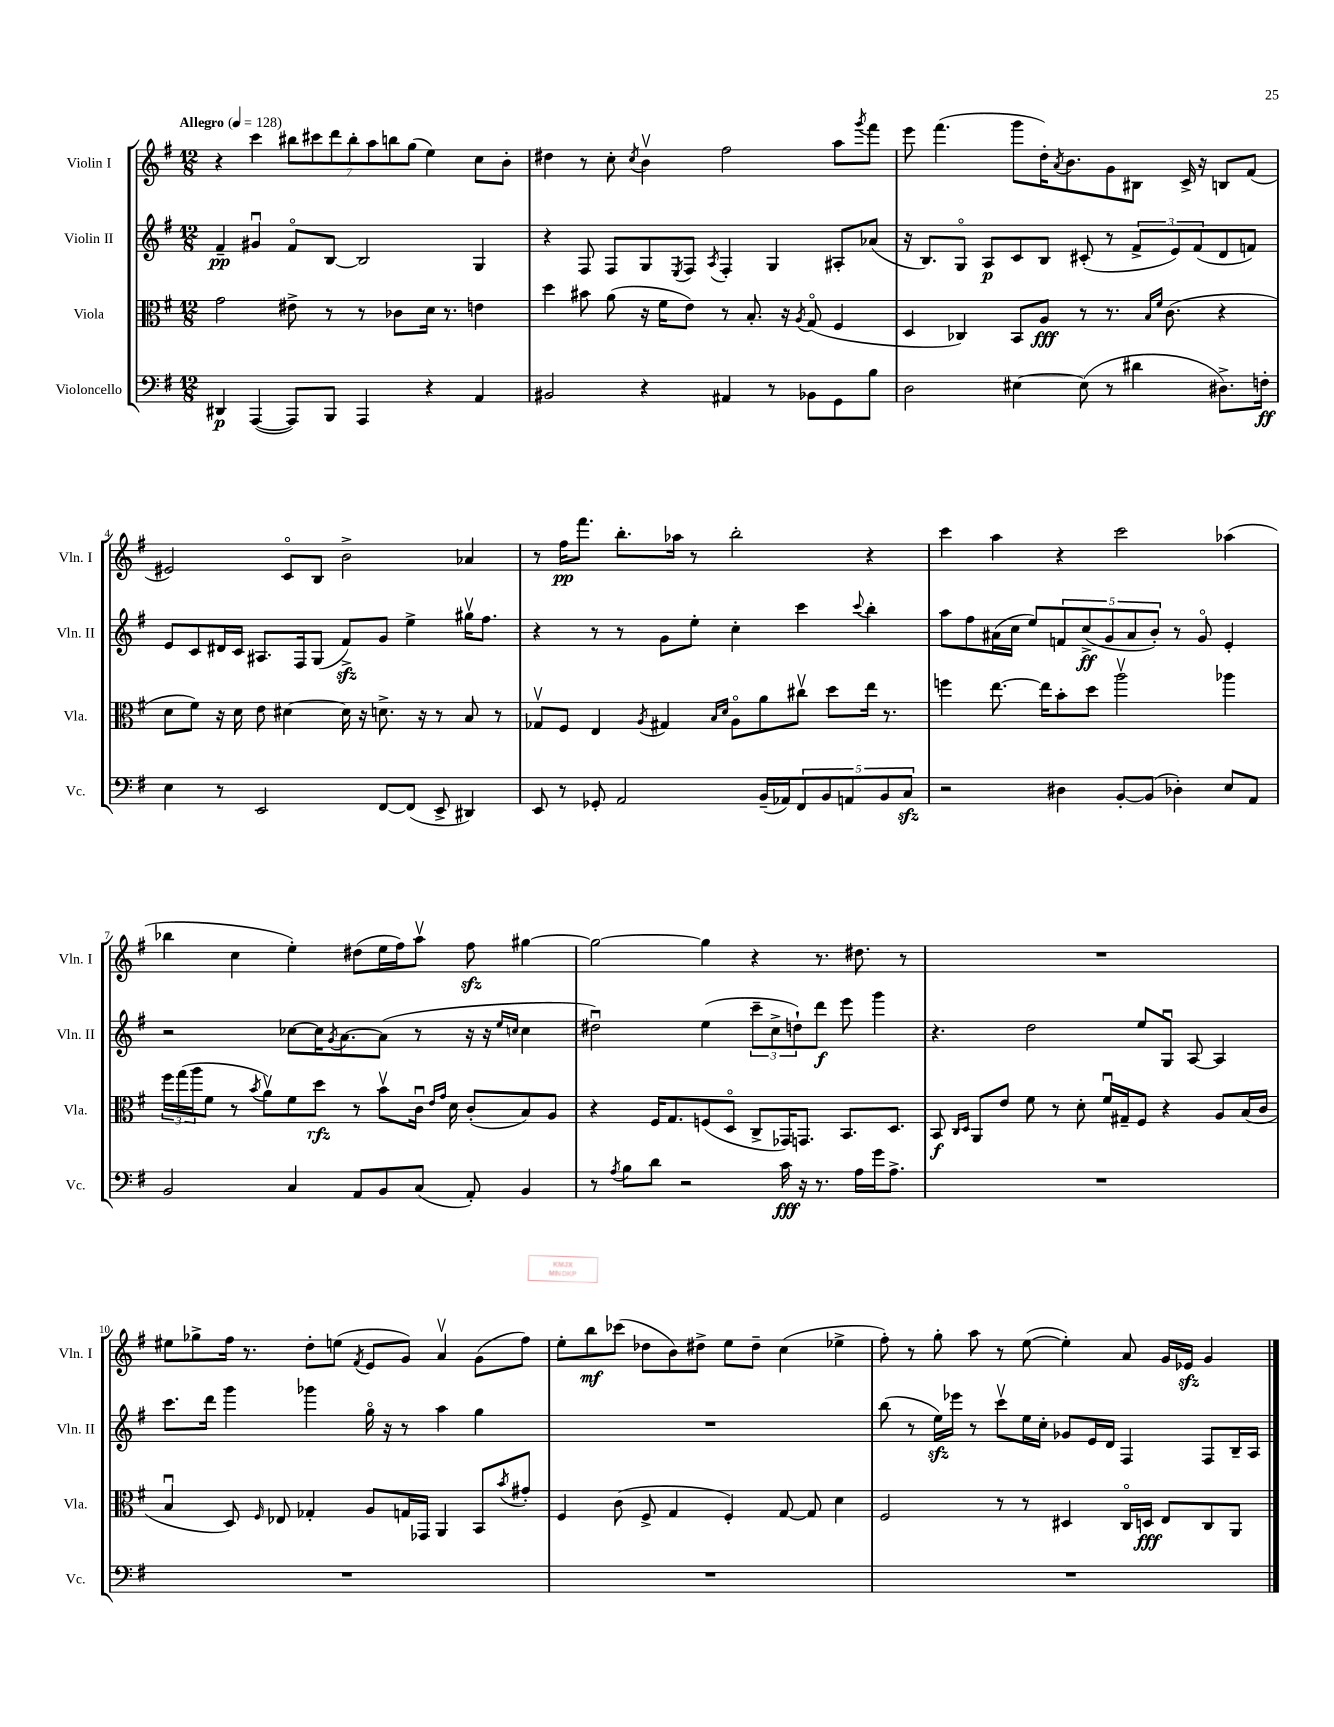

**kern	**dynam	**kern	**dynam	**kern	**dynam	**kern	**dynam
*part4	*part4	*part3	*part3	*part2	*part2	*part1	*part1
*staff4	*staff4	*staff3	*staff3	*staff2	*staff2	*staff1	*staff1
*I"Violoncello	*	*I"Viola	*	*I"Violin II	*	*I"Violin I	*
*I'Vc.	*	*I'Vla.	*	*I'Vln. II	*	*I'Vln. I	*
*clefF4	*	*clefC3	*	*clefG2	*	*clefG2	*
*k[f#]	*	*k[f#]	*	*k[f#]	*	*k[f#]	*
*M12/8	*	*M12/8	*	*M12/8	*	*M12/8	*
*MM128	*	*MM128	*	*MM128	*	*MM128	*
=1	=1	=1	=1	=1	=1	=1	=1
!	!	!	!	!	!	!LO:TX:a:B:t=Allegro	!
4DD#X/	p	2g\	.	4f#~/	pp	4r	.
([4AAA/	.	.	.	4g#Xu/	.	4ccc\	.
8AAA/L])	.	8e#X^\	.	8f#/L	.	14bb#X\L	.
.	.	.	.	.	.	14ccc#X\	.
8BBB/J	.	8r	.	[8B/J	.	.	.
.	.	.	.	.	.	14ddd\	.
.	.	.	.	.	.	14bb#'\	.
4AAA/	.	8r	.	2B/]	.	.	.
.	.	.	.	.	.	14aa\	.
.	.	.	.	.	.	14bbn\	.
.	.	8c-X\L	.	.	.	.	.
.	.	.	.	.	.	(14gg\J	.
4r	.	16d\Jk	.	.	.	4ee\)	.
.	.	8.r	.	.	.	.	.
4AA/	.	4en\	.	4G/	.	8cc\L	.
.	.	.	.	.	.	8b'\J	.
=2	=2	=2	=2	=2	=2	=2	=2
2BB#X/	.	4dd\	.	4r	.	4dd#X\	.
.	.	8b#X\	.	8F#/	.	8r	.
.	.	(8a\	.	8F#/L	.	8cc'\	.
.	.	.	.	.	.	8qcc/	.
4r	.	16r	.	8G/	.	4bv\	.
.	.	16f#\KL	.	.	.	.	.
.	.	.	.	8qE/	.	.	.
.	.	8e\J)	.	8F#/J	.	.	.
.	.	.	.	8qA/	.	.	.
4AA#X/	.	8r	.	4F#'/	.	2ff#\	.
.	.	8.B'/	.	.	.	.	.
8r	.	.	.	4G/	.	.	.
.	.	16r	.	.	.	.	.
.	.	8qA/	.	.	.	.	.
8BB-X\L	.	(8G/	.	.	.	.	.
8GG\	.	4F#/	.	8A#X'/L	.	8aa\L	.
.	.	.	.	.	.	8qggg/	.
8B\J	.	.	.	(8a-X/J	.	8fff#\J	.
=3	=3	=3	=3	=3	=3	=3	=3
2D\	.	4D/	.	16r	.	8eee\	.
.	.	.	.	8.B/L)	.	.	.
.	.	.	.	.	.	(4.fff#\	.
.	.	4C-X/)	.	8G/J	.	.	.
.	.	.	.	8A/L	p	.	.
[4E#X\	.	8BB/L	.	8c/	.	8ggg\L	.
.	.	8A/J	fff	8B/J	.	16dd'\K)	.
.	.	.	.	.	.	8qa/	.
.	.	.	.	.	.	8.b\	.
(8E#\]	.	8r	.	(8c#X'/	.	.	.
8r	.	8.r	.	8r	.	8g\	.
4d#X\	.	.	.	12f#^/L	.	8B#X\J	.
.	.	16qqB/LL	.	.	.	.	.
.	.	16qqf#/JJ	.	.	.	.	.
.	.	(8.c\	.	.	.	.	.
.	.	.	.	12e/)	.	.	.
.	.	.	.	.	.	16c^/	.
.	.	.	.	(12f#/	.	.	.
.	.	.	.	.	.	16r	.
8.D#X^\L)	.	4r	.	8d/	.	8Bn/L	.
.	.	.	.	8fn/J)	.	(8f#/J	.
16Fn'\Jk	ff	.	.	.	.	.	.
!!LO:LB:g=z
=4	=4	=4	=4	=4	=4	=4	=4
4E\	.	8d\L	.	8e/L	.	2e#X/)	.
.	.	8f#\J)	.	8c/	.	.	.
8r	.	16r	.	16d#X/L	.	.	.
.	.	16d\	.	16c/JJ	.	.	.
2EE/	.	8e\	.	8.A#X/L	.	.	.
.	.	[4d#X\	.	.	.	8c/L	.
.	.	.	.	16F#/k	.	.	.
.	.	.	.	(8G/J	.	8B/J	.
.	.	16d#\]	.	8f#zz^/L)	.	2b^\	.
.	.	16r	.	.	.	.	.
[8FF#/L	.	8.dn^\	.	8g/J	.	.	.
(8FF#/J]	.	.	.	4ee^\	.	.	.
.	.	16r	.	.	.	.	.
8EE^/	.	8r	.	.	.	.	.
4DD#X/)	.	8B/	.	16gg#Xv\KL	.	4a-X/	.
.	.	.	.	8.ff#\J	.	.	.
.	.	8r	.	.	.	.	.
=5	=5	=5	=5	=5	=5	=5	=5
8EE/	.	8G-Xv/L	.	4r	.	8r	.
8r	.	8F#/J	.	.	.	16ff#\KL	pp
.	.	.	.	.	.	8.fff#\J	.
8GG-X'/	.	4E/	.	8r	.	.	.
2AA/	.	.	.	8r	.	8.bb'\L	.
.	.	8qA/	.	.	.	.	.
.	.	4G#X/	.	8g\L	.	.	.
.	.	.	.	.	.	16aa-X\Jk	.
.	.	.	.	8ee'\J	.	8r	.
.	.	16qqB/LL	.	.	.	.	.
.	.	16qqd/JJ	.	.	.	.	.
.	.	8A\L	.	4cc'\	.	2bb'\	.
(16BB~/LL	.	8a\	.	.	.	.	.
16AA-X/J)	.	.	.	.	.	.	.
10FF#/	.	8cc#Xv\J	.	4ccc\	.	.	.
10BB/	.	.	.	.	.	.	.
.	.	8dd\L	.	.	.	.	.
10AAn/	.	.	.	.	.	.	.
.	.	.	.	8qqccc/	.	.	.
.	.	16ee\Jk	.	4bb'\	.	4r	.
10BB/	.	.	.	.	.	.	.
.	.	8.r	.	.	.	.	.
10Czz/J	.	.	.	.	.	.	.
=6	=6	=6	=6	=6	=6	=6	=6
2r	.	4ffn\	.	8aa\L	.	4ccc\	.
.	.	.	.	8ff#\	.	.	.
.	.	[8.ee\	.	(16a#X\L	.	4aa\	.
.	.	.	.	16cc\JJ	.	.	.
.	.	.	.	8ee/L)	.	.	.
.	.	16ee\KL]	.	.	.	.	.
4D#X\	.	8b'\	.	10fn/	.	4r	.
.	.	.	.	(10cc^/	ff	.	.
.	.	8dd\J	.	.	.	.	.
.	.	.	.	10g/	.	.	.
[8BB'/L	.	2aav\	.	.	.	2ccc\	.
.	.	.	.	10a#/	.	.	.
(8BB/J]	.	.	.	.	.	.	.
.	.	.	.	10b'/J)	.	.	.
4D-X'\)	.	.	.	8r	.	.	.
.	.	.	.	8g/	.	.	.
8E/L	.	4aa-X\	.	4e'/	.	(4aa-X\	.
8AA/J	.	.	.	.	.	.	.
!!LO:LB:g=z
=7	=7	=7	=7	=7	=7	=7	=7
2BB/	.	24ff#\LL	.	2r	.	4bb-X\	.
.	.	(24gg\	.	.	.	.	.
.	.	24aa\J	.	.	.	.	.
.	.	8f#\J	.	.	.	.	.
.	.	8r	.	.	.	4cc\	.
.	.	8qb/	.	.	.	.	.
.	.	8av\L)	.	.	.	.	.
4C/	.	8f#\	.	[8cc-X\L	.	4ee'\)	.
.	.	8dd\J	rfz	16cc-\K]	.	.	.
.	.	.	.	8qg/	.	.	.
.	.	.	.	[8.a\	.	.	.
8AA/L	.	8r	.	.	.	(8dd#X\L	.
8BB/	.	8bv\L	.	(8a\J]	.	16ee\L	.
.	.	.	.	.	.	16ff#\J)	.
(8C/J	.	16cu\Jk	.	8r	.	8aav\J	.
.	.	16qqe/LL	.	.	.	.	.
.	.	16qqg/JJ	.	.	.	.	.
.	.	16d\	.	.	.	.	.
8AA'/)	.	(8c'/L	.	16r	.	8ff#zz\	.
.	.	.	.	16r	.	.	.
.	.	.	.	16qqee/LL	.	.	.
.	.	.	.	16qqccn/JJ	.	.	.
4BB/	.	8B/)	.	4cc\	.	[4gg#X\	.
.	.	8A/J	.	.	.	.	.
=8	=8	=8	=8	=8	=8	=8	=8
8r	.	4r	.	2dd#Xu\)	.	2gg#\_	.
8qA/	.	.	.	.	.	.	.
8B\L	.	.	.	.	.	.	.
8d\J	.	16F#/KL	.	.	.	.	.
.	.	8.G/	.	.	.	.	.
2r	.	.	.	.	.	.	.
.	.	(8Fn/	.	(4ee\	.	4gg#\]	.
.	.	8D/J	.	.	.	.	.
.	.	8C^/L	.	12ccc~\L	.	4r	.
.	.	.	.	12cc^\	.	.	.
16c\	fff	16GG-X/K)	.	.	.	.	.
.	.	.	.	12ddn`\)	.	.	.
16r	.	8.GGn/J	.	.	.	.	.
8.r	.	.	.	8ddd\J	f	8.r	.
.	.	8.BB/L	.	8eee\	.	.	.
16A\LL	.	.	.	.	.	8.dd#X\	.
16g\J	.	.	.	4ggg\	.	.	.
8.A^\J	.	8.D/J	.	.	.	.	.
.	.	.	.	.	.	8r	.
=9	=9	=9	=9	=9	=9	=9	=9
1.r	.	8BB/	f	4.r	.	1.r	.
.	.	16qqC/LL	.	.	.	.	.
.	.	16qqD/JJ	.	.	.	.	.
.	.	8AA/L	.	.	.	.	.
.	.	8e/J	.	.	.	.	.
.	.	8f#\	.	2dd\	.	.	.
.	.	8r	.	.	.	.	.
.	.	8d'\	.	.	.	.	.
.	.	16f#u/LL	.	.	.	.	.
.	.	16G#X~/J	.	.	.	.	.
.	.	8F#/J	.	8ee/L	.	.	.
.	.	4r	.	8Gu/J	.	.	.
.	.	.	.	[8A/	.	.	.
.	.	8A/L	.	4A/]	.	.	.
.	.	(16B/L	.	.	.	.	.
.	.	16c/JJ	.	.	.	.	.
!!LO:LB:g=z
=10	=10	=10	=10	=10	=10	=10	=10
1.r	.	4Bu/	.	8.ccc\L	.	8ee#X\L	.
.	.	.	.	.	.	8gg-X^\	.
.	.	.	.	16ddd\Jk	.	.	.
.	.	8D/)	.	4ggg\	.	16ff#\Jk	.
.	.	.	.	.	.	8.r	.
.	.	16qqF#/	.	.	.	.	.
.	.	8E-X/	.	.	.	.	.
.	.	4G-X'/	.	4ggg-X\	.	8dd'\L	.
.	.	.	.	.	.	(8een\J	.
.	.	.	.	.	.	8qf#/	.
.	.	8A/L	.	16gg\	.	8e/L	.
.	.	.	.	16r	.	.	.
.	.	16Gn/L	.	8r	.	8g/J)	.
.	.	16GG-X/JJ	.	.	.	.	.
.	.	4AA/	.	4aa\	.	4av/	.
.	.	8BB/L	.	4gg\	.	(8g\L	.
.	.	8qb/	.	.	.	.	.
.	.	8g#X'/J	.	.	.	8ff#\J)	.
=11	=11	=11	=11	=11	=11	=11	=11
1.r	.	4F#/	.	1.r	.	8ee'\L	.
.	.	.	.	.	.	8bb\	mf
.	.	(8c\	.	.	.	(8ccc-X\J	.
.	.	8F#^/	.	.	.	8dd-X\L	.
.	.	4G/	.	.	.	8b\)	.
.	.	.	.	.	.	8dd#X^\J	.
.	.	4F#'/)	.	.	.	8ee\L	.
.	.	.	.	.	.	8dd#~\J	.
.	.	[8G/	.	.	.	(4cc\	.
.	.	8G/]	.	.	.	.	.
.	.	4d\	.	.	.	4ee-X^\	.
=12	=12	=12	=12	=12	=12	=12	=12
1.r	.	2F#/	.	(8bb\	.	8ff#'\)	.
.	.	.	.	8r	.	8r	.
.	.	.	.	16eezz\LL)	.	8gg'\	.
.	.	.	.	16eee-X\JJ	.	.	.
.	.	.	.	8r	.	8aa\	.
.	.	8r	.	8cccv\L	.	8r	.
.	.	8r	.	16ee\L	.	([8ee\	.
.	.	.	.	16cc'\JJ	.	.	.
.	.	4D#X/	.	8g-X/L	.	4ee'\])	.
.	.	.	.	16e/L	.	.	.
.	.	.	.	16d/JJ	.	.	.
.	.	16C/LL	.	4F#/	.	8a/	.
.	.	16Dn/JJ	fff	.	.	.	.
.	.	8E/L	.	.	.	16g/LL	.
.	.	.	.	.	.	16e-Xzz/JJ	.
.	.	8C/	.	8F#/L	.	4g/	.
.	.	8AA/J	.	16B~/L	.	.	.
.	.	.	.	16A/JJ	.	.	.
==	==	==	==	==	==	==	==
*-	*-	*-	*-	*-	*-	*-	*-
